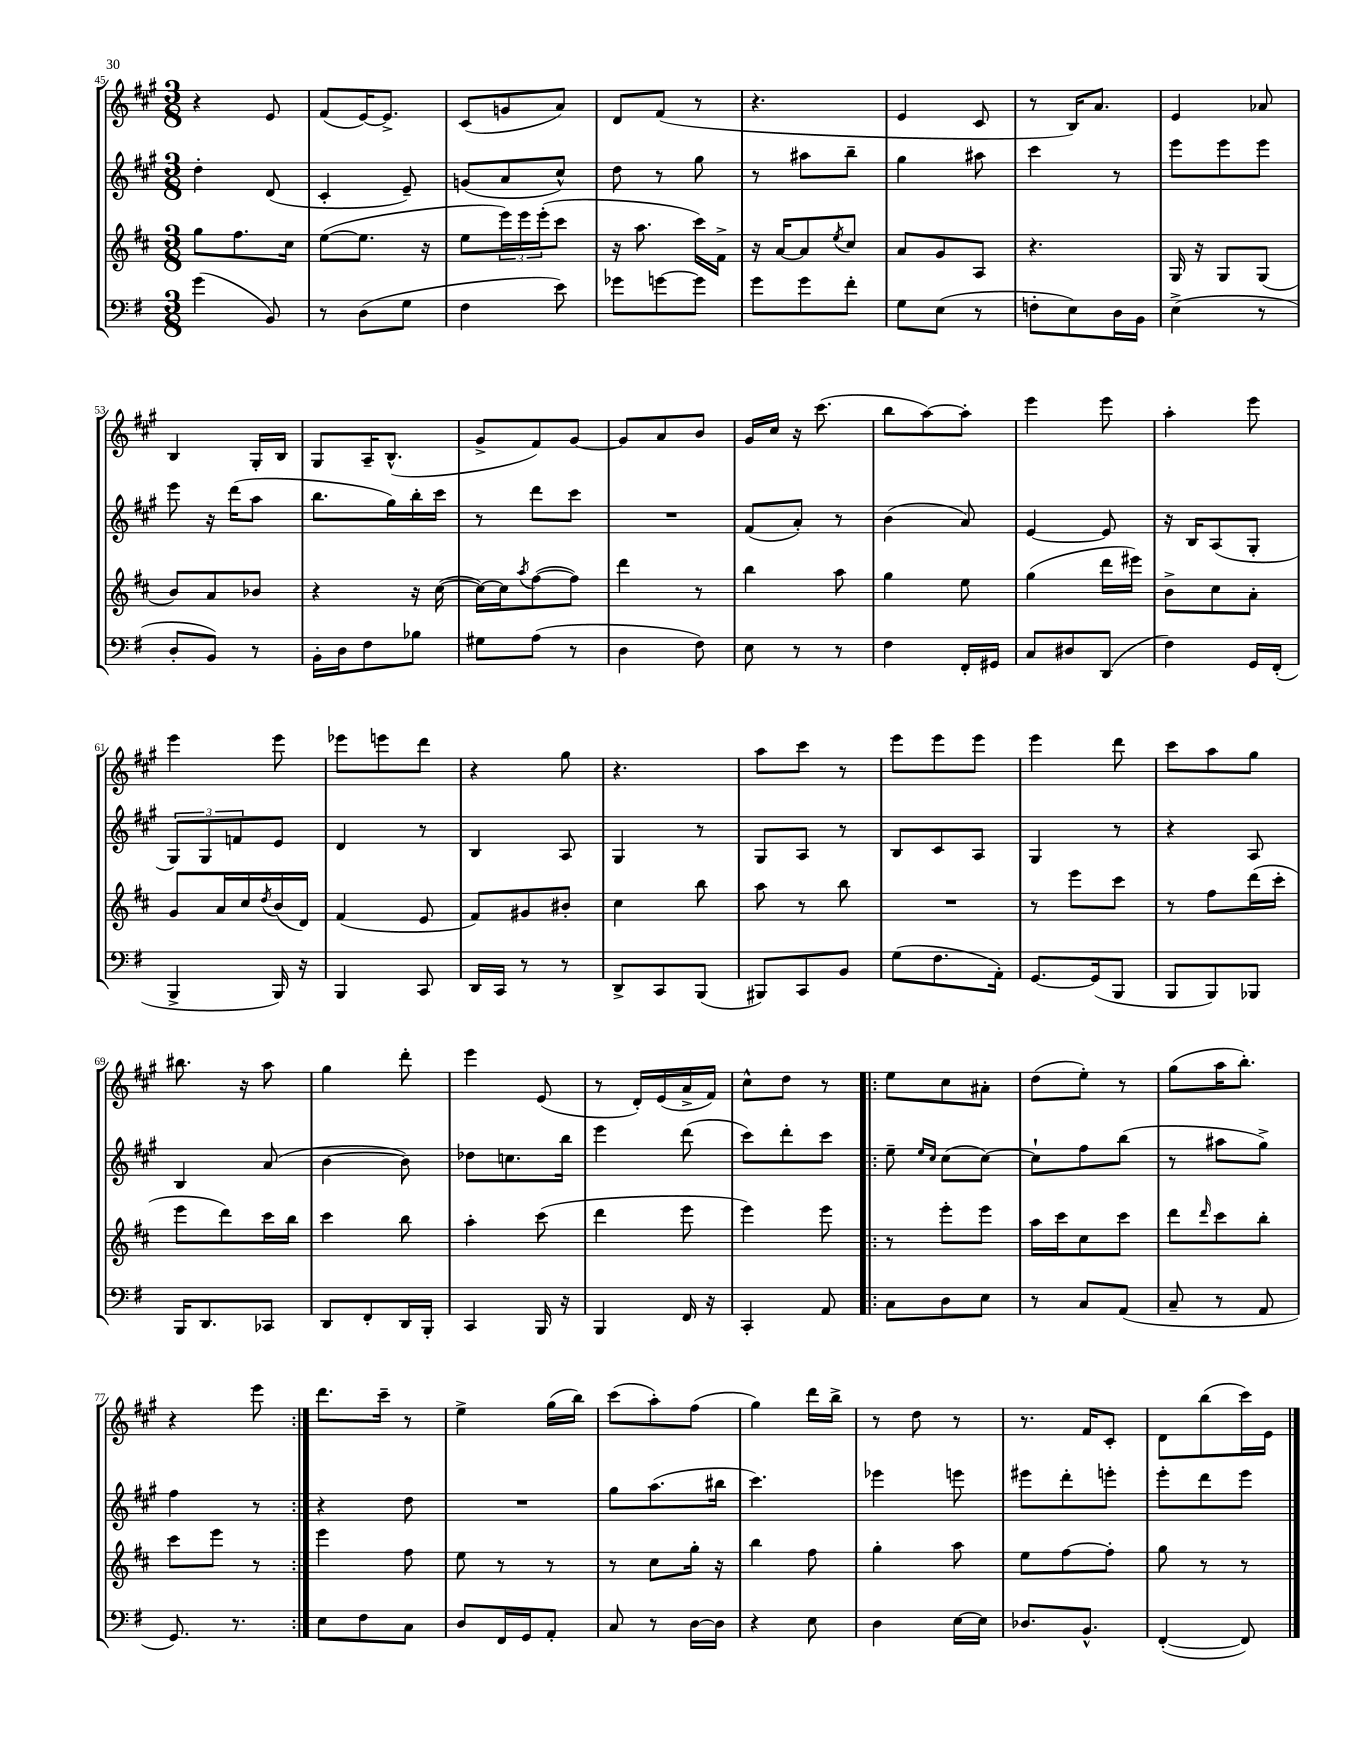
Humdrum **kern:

**kern	**kern	**kern	**kern
*staff4	*staff3	*staff2	*staff1
*clefF4	*clefG2	*clefG2	*clefG2
*k[f#]	*k[f#c#]	*k[f#c#g#]	*k[f#c#g#]
*M3/8	*M3/8	*M3/8	*M3/8
(4g\	8gg\L	4dd'\	4r
.	8.ff#\	.	.
8BB/)	.	(8d/	8e/
.	16cc#\Jk	.	.
=	=	=	=
8r	([8ee\L	4c#'/	(8f#/L
(8D\L	8.ee\]J	.	[16e/K)
.	.	.	8.e^/]J
8G\J	.	8e~/)	.
.	16r	.	.
=	=	=	=
4F#\	8ee\L	(8g/L	(8c#/L
.	24eee\L)	8a/	8g/
.	24eee\	.	.
.	(24eee'\J	.	.
8e\)	8ccc#\J	8cc#^^/J)	8a/J)
=	=	=	=
8g-\L	16r	8dd\	8d/L
.	8.aa\	.	.
[8g\	.	8r	(8f#/J
8g\]J	16ccc#\LL)	8gg#\	8r
.	16f#^\JJ	.	.
=	=	=	=
8g\L	16r	8r	4.r
.	[16a/LK	.	.
8g\	8a/]	8aa#\L	.
.	8qee/	.	.
8f#'\J	8cc#/J	8bb~\J	.
=	=	=	=
8G\L	8a/L	4gg#\	4e/
(8E\J	8g/	.	.
8r	8A/J	8aa#\	8c#/
=	=	=	=
8F'\L	4.r	4ccc#\	8r
8E\)	.	.	16B/LK)
.	.	.	8.a/J
16D\L	.	8r	.
16BB\JJ	.	.	.
=	=	=	=
(4E^\	16G/	8eee\L	4e/
.	16r	.	.
.	8G/L	8eee\	.
8r	(8G/J	8eee\J	8a-/
=	=	=	=
8D'/L	8b/L)	8eee\	4B/
8BB/J)	8a/	16r	.
.	.	(16ddd\LK	.
8r	8b-/J	8aa\J	16G#'/LL
.	.	.	16B/JJ
=	=	=	=
16BB'\LL	4r	8.bb\L	8G#/L
16D\J	.	.	.
8F#\	.	.	16A~/K
.	.	16gg#\L)	(8.B^^/J
8B-\J	16r	16bb'\	.
.	([16cc#\	16ccc#\JJ	.
=	=	=	=
8G#\L	16cc#\_LL)	8r	8g#^/L
.	16cc#\]J	.	.
.	8qaa/	.	.
(8A\J	([8ff#\	8ddd\L	8f#/)
8r	8ff#\]J)	8ccc#\J	[8g#/J
=	=	=	=
4D\	4ddd\	4.r	8g#/]L
.	.	.	8a/
8F#\)	8r	.	8b/J
=	=	=	=
8E\	4bb\	(8f#/L	16g#/LL
.	.	.	16cc#/JJ
8r	.	8a'/J)	16r
.	.	.	(8.ccc#\
8r	8aa\	8r	.
=	=	=	=
4F#\	4gg\	(4b\	8bb\L
.	.	.	[8aa\)
16FF#'/LL	8ee\	8a/)	8aa'\]J
16GG#/JJ	.	.	.
=	=	=	=
8C/L	(4gg\	[4e/	4eee\
8D#/	.	.	.
(8DD/J	16ddd\LL	8e/]	8eee\
.	16eee#\JJ)	.	.
=	=	=	=
4F#\)	8b^\L	16r	4aa'\
.	.	16B/LK	.
.	8cc#\	(8A/	.
16GG/LL	8a'\J	8G#'/J	8eee\
(16FF#'/JJ	.	.	.
=	=	=	=
4BBB^/	8g/L	12G#/L)	4eee\
.	.	12G#/	.
.	16a/L	.	.
.	.	12f/	.
.	16cc#/	.	.
.	8qdd/	.	.
16BBB/)	(16b/	8e/J	8eee\
16r	16d/JJ)	.	.
=	=	=	=
4BBB/	(4f#/	4d/	8eee-\L
.	.	.	8eee\
8CC/	8e/	8r	8ddd\J
=	=	=	=
16DD/LL	8f#/L)	4B/	4r
16CC/JJ	.	.	.
8r	8g#/	.	.
8r	8b#'/J	8A/	8gg#\
=	=	=	=
8DD^/L	4cc#\	4G#/	4.r
8CC/	.	.	.
(8BBB/J	8bb\	8r	.
=	=	=	=
8BBB#/L)	8aa\	8G#/L	8aa\L
8CC/	8r	8A/J	8ccc#\J
8BB/J	8bb\	8r	8r
=	=	=	=
(8G\L	4.r	8B/L	8eee\L
8.F#\	.	8c#/	8eee\
.	.	8A/J	8eee\J
16AA'\Jk)	.	.	.
=	=	=	=
[8.GG/L	8r	4G#/	4eee\
.	8eee\L	.	.
(16GG/]k	.	.	.
8BBB/J	8ccc#\J	8r	8ddd\
=	=	=	=
8BBB/L	8r	4r	8ccc#\L
8BBB/)	8ff#\L	.	8aa\
8BBB-/J	(16ddd\L	8A/	8gg#\J
.	16ccc#'\JJ	.	.
=	=	=	=
16BBB/LK	8eee\L	4B/	8.bb#\
8.DD/	.	.	.
.	8ddd\)	.	.
.	.	.	16r
8CC-/J	16ccc#\L	(8a/	8aa\
.	16bb\JJ	.	.
=	=	=	=
8DD/L	4ccc#\	[4b\	4gg#\
8FF#'/	.	.	.
16DD/L	8bb\	8b\])	8ddd'\
16BBB'/JJ	.	.	.
=	=	=	=
4CC/	4aa'\	8dd-\L	4eee\
.	.	8.cc\	.
16BBB/	(8ccc#\	.	(8e/
16r	.	16bb\Jk	.
=	=	=	=
4BBB/	4ddd\	4eee\	8r
.	.	.	16d'/LL)
.	.	.	(16e/
16FF#/	8eee\	(8ddd\	16a^/
16r	.	.	16f#/JJ)
=	=	=	=
4CC'/	4eee\)	8ccc#\L)	8cc#^^\L
.	.	8ddd'\	8dd\J
8AA/	8eee\	8ccc#\J	8r
=!|:	=!|:	=!|:	=!|:
8C\L	8r	8ee~\	8ee\L
.	.	16qqee/LL	.
.	.	16qqcc#/JJ	.
8D\	8eee'\L	(8cc#\L	8cc#\
8E\J	8eee\J	[8cc#\J)	8a#'\J
=	=	=	=
8r	16aa\LL	8cc#`\]L	(8dd\L
.	16ccc#\J	.	.
8C/L	8cc#\	8ff#\	8ee'\J)
(8AA/J	8ccc#\J	(8bb\J	8r
=	=	=	=
8C~/	8ddd\L	8r	(8gg#\L
.	16qqddd/	.	.
8r	8ccc#\	8aa#\L	16aa\K
.	.	.	8.bb'\J)
8AA/	8bb'\J	8gg#^\J)	.
=	=	=	=
8.GG/)	8ccc#\L	4ff#\	4r
.	8eee\J	.	.
8.r	.	.	.
.	8r	8r	8eee\
=:|!	=:|!	=:|!	=:|!
8E\L	4eee\	4r	8.ddd\L
8F#\	.	.	.
.	.	.	16ccc#~\Jk
8C\J	8ff#\	8dd\	8r
=	=	=	=
8D/L	8ee\	4.r	4ee^\
16FF#/L	8r	.	.
16GG/J	.	.	.
8AA'/J	8r	.	(16gg#\LL
.	.	.	16bb\JJ)
=	=	=	=
8C/	8r	8gg#\L	(8ccc#\L
8r	8cc#\L	(8.aa\	8aa'\)
[16D\LL	16gg'\Jk	.	(8ff#\J
16D\]JJ	16r	16bb#\Jk	.
=	=	=	=
4r	4bb\	4.ccc#\)	4gg#\)
8E\	8ff#\	.	16ddd\LL
.	.	.	16bb^\JJ
=	=	=	=
4D\	4gg'\	4eee-\	8r
.	.	.	8dd\
[16E\LL	8aa\	8eee\	8r
16E\]JJ	.	.	.
=	=	=	=
8.D-/L	8ee\L	8eee#\L	8.r
.	[8ff#\	8ddd'\	.
8.BB^^/J	.	.	16f#/LK
.	8ff#'\]J	8eee'\J	8c#'/J
=	=	=	=
([4FF#'/	8gg\	8eee'\L	8d\L
.	8r	8ddd\	(8bb\
8FF#/])	8r	8eee\J	16ccc#\L)
.	.	.	16e\JJ
==	==	==	==
*-	*-	*-	*-
